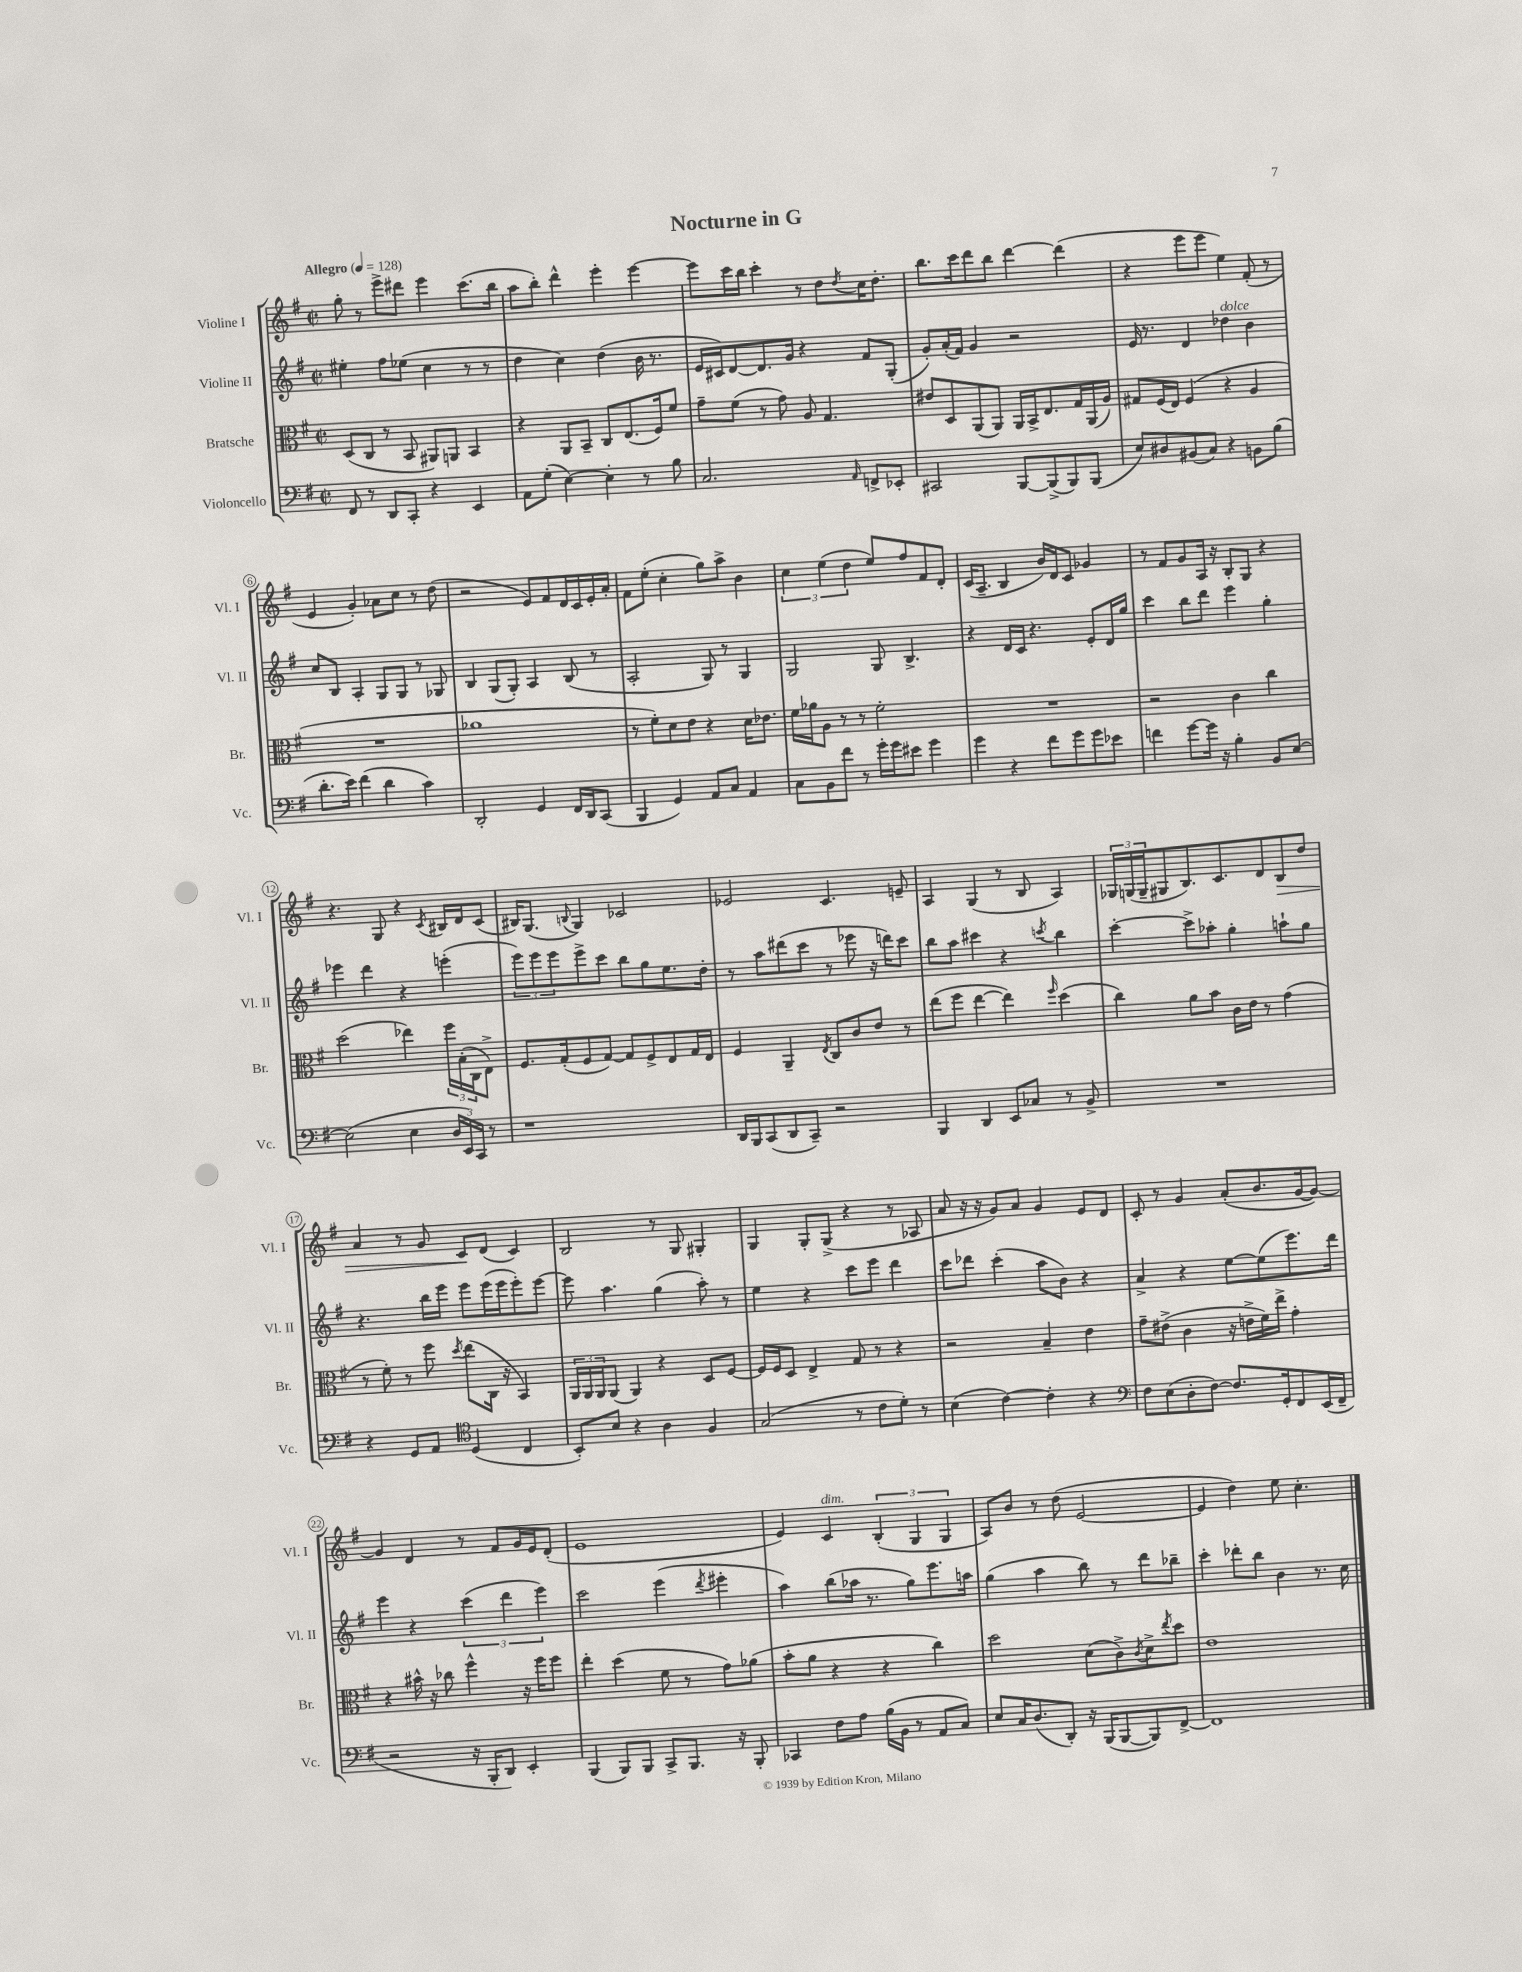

**kern	**kern	**kern	**kern
*staff4	*staff3	*staff2	*staff1
*clefF4	*clefC3	*clefG2	*clefG2
*k[f#]	*k[f#]	*k[f#]	*k[f#]
*M2/2	*M2/2	*M2/2	*M2/2
*met(c|)	*met(c|)	*met(c|)	*met(c|)
*MM128	*MM128	*MM128	*MM128
8FF#/	(8D/L	4ee#'\	8gg'\
8r	8C/J	.	8r
8DD/L	8r	8ff#\L	8eee^\L
8CC'/J	8BB/	(8ee-\J	8ddd#\J
4r	8AA#/L)	4cc\	4eee\
.	8AA/J	.	.
4EE/	4BB/	8r	(8.ccc\L
.	.	8r	.
.	.	.	16bb\Jk
=	=	=	=
8AA\L	4r	4dd\	8aa\L
(8G'\J	.	.	8bb'\J)
[4E\)	8AA/L	4cc\)	4ddd^^\
.	8BB~/J	.	.
4E'\]	8C/L	(4dd\	4eee'\
.	(8.E/	.	.
8r	.	16b\	[4eee\
.	16F#/k)	8.r	.
8B\	8f#/J	.	.
=	=	=	=
2.C/	8g~\L	16e/LL	8eee\]L
.	.	16c#/J)	.
.	(8f#\J	[8d/	16ccc\L
.	.	.	16bb\JJ
.	8r	8.d/]	4ccc'\
.	8g\)	.	.
.	.	16g/Jk	.
.	8A/	4r	8r
.	4.G/	.	8dd\L
16qqAA/	.	.	8qdd/
8FF^/L	.	8f#/L	16cc\K
.	.	.	8.dd'\J
8EE-'/J	.	(8G'/J	.
=	=	=	=
2CC#/	8e#/L	8g'/L)	8.bb\L
.	8D/	(16a'/L	.
.	.	16f#/JJ)	16ccc\k
.	(8AA/	4g/	8ddd\
.	8AA/J)	.	8bb\J
[8BBB/L	16AA/LL	2r	[4ddd\
.	16BB^/J	.	.
(8BBB^/]	8.E/	.	.
8BBB/)	.	.	(4ddd\]
.	16G/L	.	.
(8BBB/J	(16AA/	.	.
.	16A/JJ)	.	.
=	=	=	=
8E/L)	8G#/L	16e/	4r
.	.	8.r	.
8D#/	(16F#/L	.	.
.	16E/JJ)	.	.
(8BB#/	(4F#/	4d/	8eee\L
8C/J)	.	.	8eee\J
4r	4r	4dd-\	4ee\)
8BB\L	4A/	4b\	(8f#'/
(8B\J	.	.	8r
=	=	=	=
8.d'\L	1r	8cc/L	4e/
.	.	8B/J	.
16e\Jk)	.	.	.
(4f#\	.	4A'/	4g'/)
4d\	.	8G/L	8a-\L
.	.	8G/J	8cc\J
4c\)	.	8r	8r
.	.	8G-/	(8dd\
=	=	=	=
2DD'/	1a-	4B/	2r
.	.	(8G/L	.
.	.	8G'/J)	.
4GG/	.	4A/	8e/L)
.	.	.	8f#/
16FF#/LL	.	(8B/	16d/L
16DD/J	.	.	16c/
(8CC/J	.	8r	16e'/
.	.	.	16a'/JJ
=	=	=	=
4BBB/	8r	2A'/	8f#\L
.	8f#'\L)	.	(8ee'\J
4GG/)	8d\	.	4cc'\
.	8e\J	.	.
8AA/L	4r	8G/)	8gg\L)
8C/J	.	8r	8aa^\J
4AA/	16d\LK	4G/	4b\
.	8.e-\J	.	.
=	=	=	=
8C\L	16f#\LL	2G/	6cc\
.	16a-\J	.	.
8BB\	8A\J	.	.
.	.	.	(6ee\
8f#\J	8r	.	.
.	.	.	6dd\
8r	8r	.	.
16g'\LL	2f#'\	8G/	8ee/L)
16g\J	.	.	.
8e#\J	.	4.B^/	8ff#/
4g\	.	.	8f#/
.	.	.	8d'/J
=	=	=	=
4g\	1r	4r	(16c/LK
.	.	.	8.A~/J
4r	.	16d/LL	4B/
.	.	16c/JJ	.
.	.	4.r	.
8f#\L	.	.	16b/LL)
.	.	.	16d/J
8g\	.	.	8c/J
8g\	.	8e'/L	4g-/
8e-\J	.	16d/L	.
.	.	16gg/JJ	.
=	=	=	=
4f\	2r	4ccc\	8r
.	.	.	8f#/L
[8g\L	.	8bb\L	8g/
16g\]Jk	.	8ddd\J	16A/Jk
16r	.	.	16r
4B'\	4c\	4eee\	8B'/L
.	.	.	8G/J
8BB/L	4cc\	4gg'\	4r
[8E/J	.	.	.
=	=	=	=
(2E\]	(2dd\	4eee-\	4.r
.	.	4ddd\	.
.	.	.	8G/
4E\	4ee-\)	4r	4r
.	.	.	8qc/
24D/LL	24ff#\LL	(4eee'\	16B#/LL
24EE/)	(24B'\	.	.
.	.	.	16d/J
24CC/JJ	24C\J	.	.
8r	8E^\J)	.	(8c/J
=	=	=	=
1r	8.F#/L	12eee\L)	16B#/LK)
.	.	.	(8.G/J
.	.	12eee\	.
.	.	12eee\	.
.	(16G'/k	.	.
.	.	.	8qqB/
.	8F#/	8eee^\	4G/)
.	[8G/J)	8ccc\J	.
.	8G/]L	8bb\L	2c-/
.	8F#^/	8gg\	.
.	8E/	8.ee\	.
.	16G/L	.	.
.	16E/JJ	16dd'\Jk	.
=	=	=	=
16DD/LL	4F#/	8r	2e-/
16BBB/J	.	.	.
(8CC/	.	8aa\L	.
8DD/	4AA~/	(8ddd#\	.
8CC~/J)	.	8ccc\J	.
.	8qE/	.	.
2r	8C/L	8r	4.c/
.	8c/	8eee-\	.
.	8e/J	16r	.
.	.	16ddd\LK)	.
.	8r	8ccc\J	8e~/
=	=	=	=
4BBB/	(8ee\L	8bb\L	4A/
.	8ff#\J	8aa\J	.
4DD/	[4ee\	4ccc#\	(4G/
8EE/L	4ee\])	4r	8r
8C-/J	.	.	8B/
.	16qqff#/	8qccc/	.
8r	(4dd\	4bb\	4A/)
8BB^/	.	.	.
=	=	=	=
1r	4cc\)	[4ccc'\	24G-/LL
.	.	.	(24G/
.	.	.	24G~/J
.	.	.	8G#/
.	8a\L	8ccc^\]L	8.B/)
.	8b\J	8aa-'\J	.
.	.	.	8.c/
.	16c\LL	4gg'\	.
.	16e\JJ	.	.
.	8r	.	8d/
.	(4g\	8aa`\L	8B/
.	.	8gg\J	8dd/J
=	=	=	=
4r	8r	4.r	4a/
.	8f#'\)	.	.
8GG/L	8r	.	8r
8AA/J	8ff#\	16bb\LL	8g/
.	.	16eee\JJ	.
*clefC4	*	*	*
.	8qdd/	.	.
(4D/	(8ee\L	8eee\L	8c/L
.	16C\Jk	(16eee\L	(8d/J
.	16r	16eee\J	.
4C/	4BB/)	8eee'\)	4c/)
.	.	[8eee\J	.
=	=	=	=
8BB'/L)	24AA/LL	8eee\]	2B/
.	24AA/	.	.
.	24AA/J	.	.
8B/J	(8AA/J	4.aa\	.
4r	4AA/)	.	.
4A\	4r	(4gg\	8r
.	.	.	8G/
4F#/	8D/L	8aa'\)	4G#'/
.	[8F#/J	8r	.
=	=	=	=
(2G/	16F#/]LL	4ee\	4G/
.	16F#/J	.	.
.	8D/J	.	.
.	4E^/	4r	8G'/L
.	.	.	(8G^/J
8r	8G/	8ccc\L	4r
8c\L	8r	8eee\J	.
8d'\J)	4r	4ddd\	8r
8r	.	.	8A-/
=	=	=	=
(4B\	2r	8ccc\L	8a/
.	.	8ddd-\J	16r
.	.	.	16r
[4c\)	.	(4ccc'\	8g/L)
.	.	.	8a/J
4c'\]	4B~/	8aa\L	4g/
.	.	8b\J)	.
4r	4e\	4r	8e/L
.	.	.	8d/J
=	=	=	=
*clefF4	*	*	*
8F#\L	8g~\L	4a^/	8c'/
(8E\	(8e#^\J	.	8r
8D'\	4c\	4r	4g/
[8F#\J)	.	.	.
8.F#/]L	16r	[8ee\L	(8a'/L
.	16e^\LL	.	.
.	16f#\)	(8ee\]	8.b/
16GG'/k	16ee^\JJ	.	.
8FF#/	4g'\	8.eee\)	.
.	.	.	[16g/k
(16EE/L	.	.	8g/_J)
16FF#~/JJ	.	16ddd\Jk	.
=	=	=	=
2r	4r	4eee\	4g/]
.	16b#^^\	4r	4d/
.	16r	.	.
.	8cc-\	.	.
16r	4ff#^^\	(6ccc\	8r
16BBB'/LK	.	.	.
8DD/J)	.	.	8f#/L
.	.	6ddd\	.
4EE'/	16r	.	16g/L
.	16ff#\LK	.	16e/J
.	.	6eee\)	.
.	8ff#\J	.	(8d'/J
=	=	=	=
(4BBB/	4ee'\	2ccc\	1e
8BBB/L)	(4dd\	.	.
8BBB/J	.	.	.
8CC^/L	8f#\	(4eee\	.
8.BBB/J	8r	.	.
.	.	8qddd/	.
.	8g\L)	4eee#'\	.
16r	.	.	.
8BBB'/	(8a-\J	.	.
=	=	=	=
4CC-/	8b'\L	4aa\)	4e/)
.	8a\J	.	.
8F#\L	4r	(8bb\L	4c/
8A\J	.	16aa-\Jk	.
.	.	8.r	.
(16B\LL	4r	.	(6B'/
16BB\JJ	.	.	.
8r	.	8gg\L)	.
.	.	.	6G/
8AA/L	4cc\)	8.eee\	.
.	.	.	6G/
8C/J)	.	.	.
.	.	16aa\Jk	.
=	=	=	=
8E/L	2dd\	(4gg\	8A/L)
16C/K	.	.	8b/J
(8.D/	.	.	.
.	.	4aa\	8r
8DD'/J)	.	.	(8dd\
16r	(8d\L	8bb\)	[2e/
(16BBB/LK	.	.	.
[8BBB/	8c^\)	8r	.
.	8qc/	.	.
8BBB/])	8d^\	8ddd\L	.
.	8qee/	.	.
[8FF#^/J	8dd\J	8bb-~\J	.
=	=	=	=
1FF#]	1e	4ccc'\	4e/]
.	.	8ddd-'\L	4dd\)
.	.	8bb\J	.
.	.	4b\	8ee\
.	.	.	4.cc'\
.	.	8.r	.
.	.	16cc\	.
==	==	==	==
*-	*-	*-	*-
